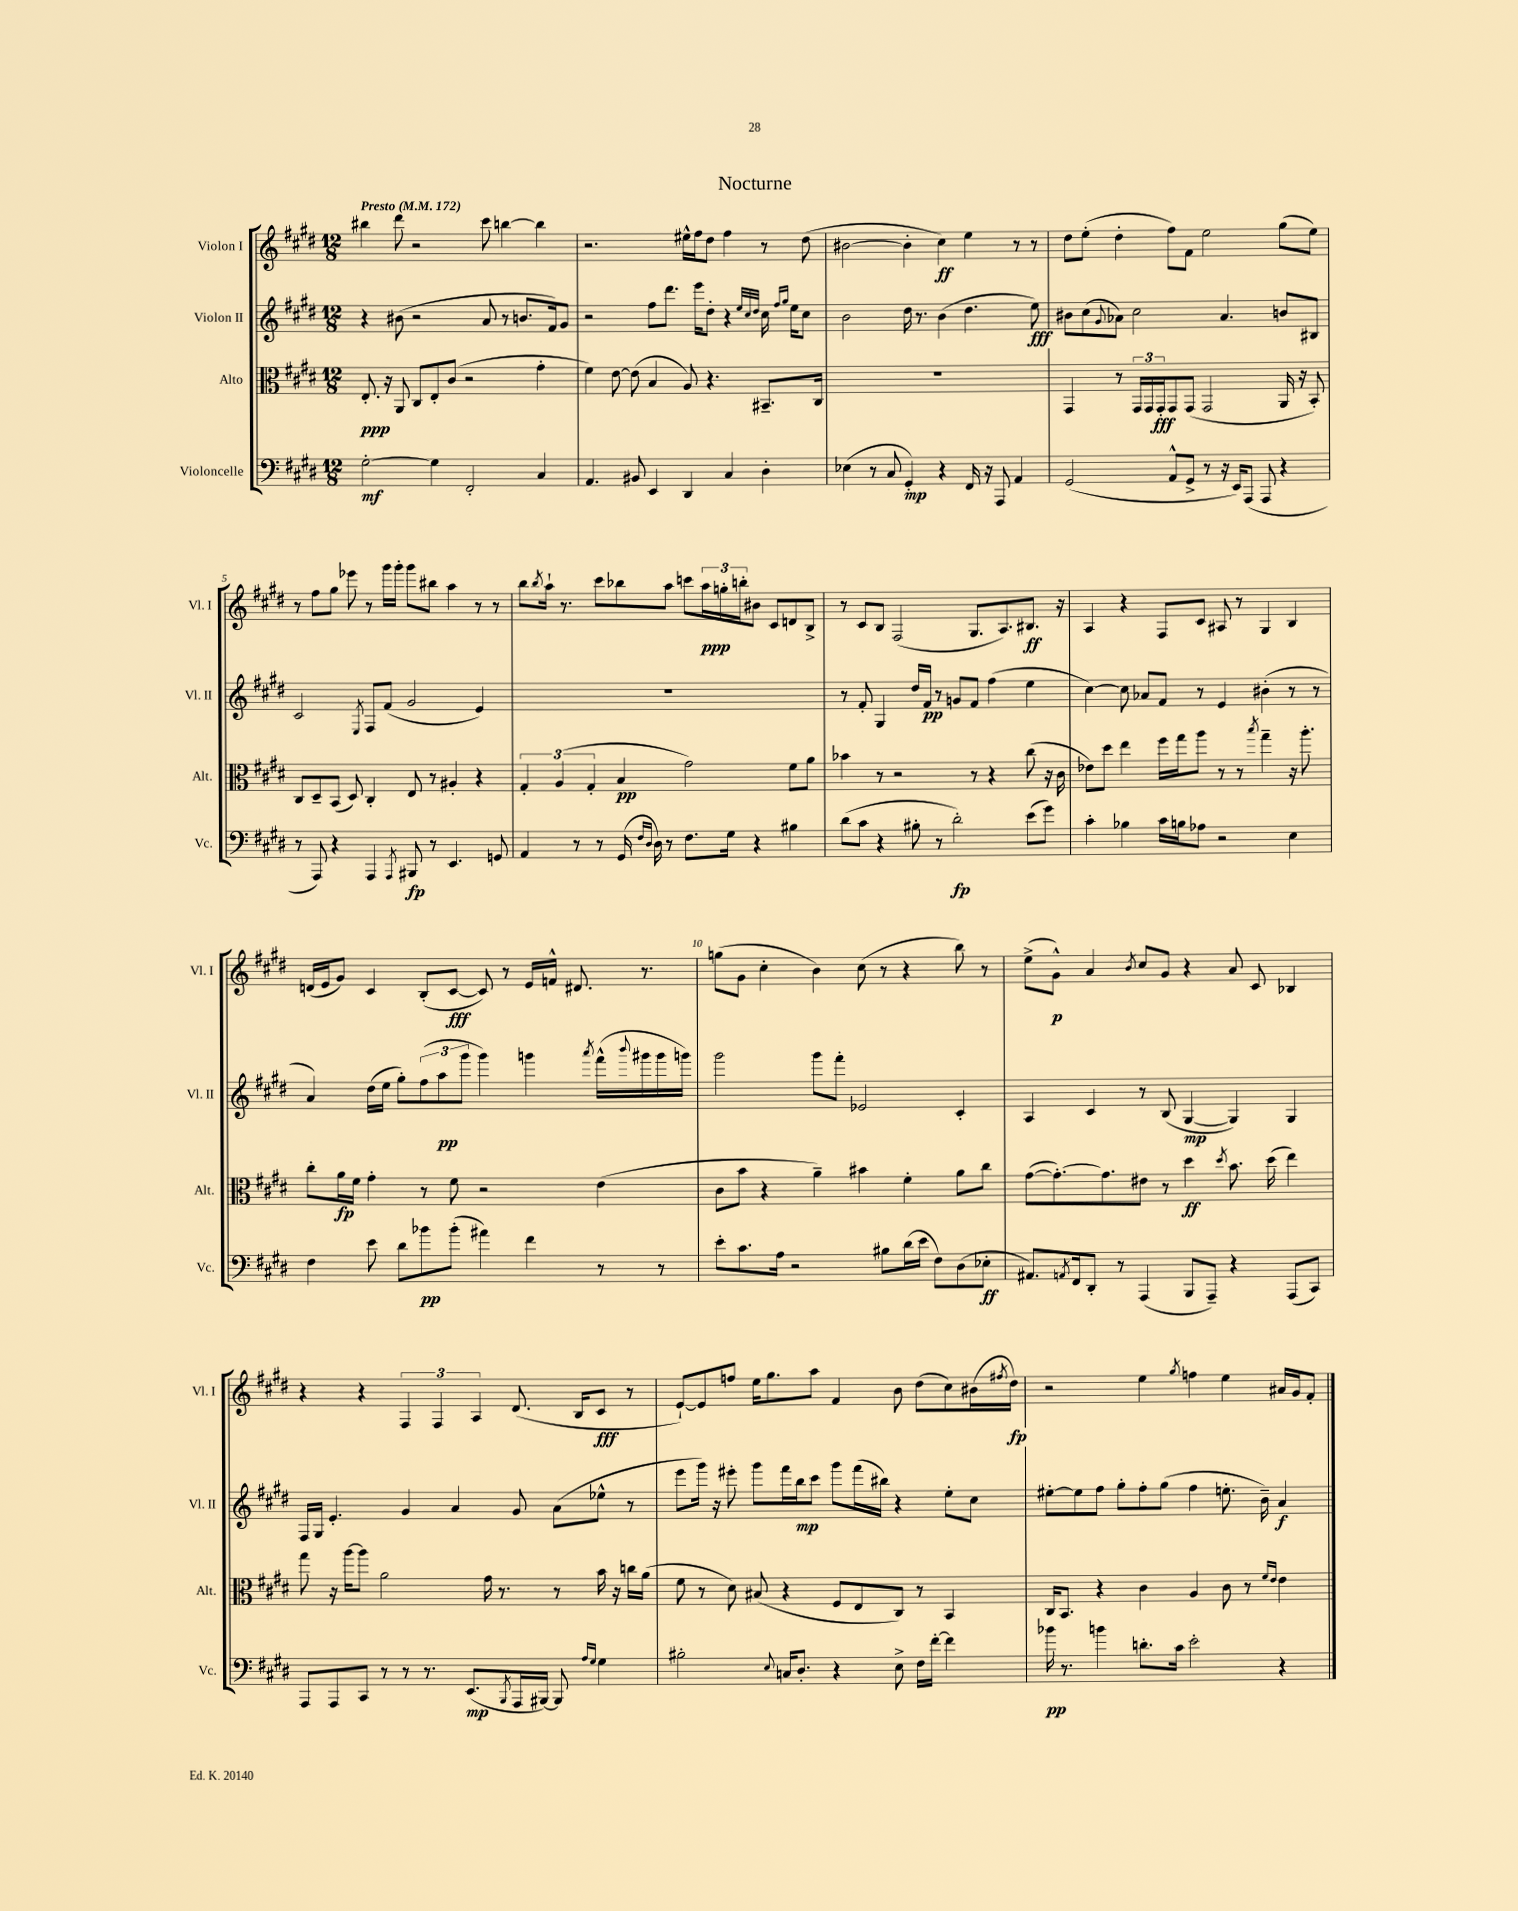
\header { title = "Nocturne" }
<<
\new StaffGroup <<
\new Staff = "s0" \with { instrumentName = "Violon I" shortInstrumentName = "Vl. I" } {
    \clef treble \key e \major \numericTimeSignature \time 12/8 \tempo "Presto" 4 = 172
    bis''4 dis'''8 r2 cis'''8 b''4~ b''4 |
    r2. eis''16-^ fis''16 dis''8 fis''4 r8 dis''8( |
    bis'2~ bis'4-. cis''4\ff) e''4 r8 r8 |
    dis''8 e''8-.( dis''4-. fis''8) fis'8 e''2 gis''8( e''8) |
    r8 fis''8 gis''8 ees'''8 r8 gis'''16 gis'''16-. gis'''8 bis''8 a''4 r8 r8 |
    b''8 \acciaccatura { b''8 } a''16-! r8. cis'''8 bes''8 a''8 c'''8 \tuplet 3/2 { a''16\ppp g''16-. b''16-. } bis'8 cis'8 d'8 b8-> |
    r8 cis'8 b8 fis2( gis8. a8.) bis8.\ff r16 |
    a4 r4 fis8 cis'8 ais8 r8 gis4 b4 |
    d'16( e'16 gis'8) cis'4 b8-.( cis'8~\fff cis'8) r8 e'16 f'16-^ dis'8. r8. |
    g''8( gis'8 cis''4-. b'4) cis''8( r8 r4 b''8) r8 |
    e''8->( gis'8-^\p) a'4 \acciaccatura { b'8 } cis''8 gis'8 r4 a'8 cis'8 bes4 |
    r4 r4 \tuplet 3/2 { fis4 fis4 a4 } dis'8.( b16 cis'8\fff r8 |
    e'8~-!) e'8 f''8 e''16 gis''8. a''8 fis'4 b'8 dis''8( cis''8) bis'16( \acciaccatura { fis''8 } dis''16\fp) |
    r2 e''4 \acciaccatura { gis''8 } f''4 e''4 ais'16 gis'16 fis'8-. \bar "|." |
}
\new Staff = "s1" \with { instrumentName = "Violon II" shortInstrumentName = "Vl. II" } {
    \clef treble \key e \major \numericTimeSignature \time 12/8
    r4 bis'8( r2 a'8 r8 b'8. fis'16) gis'8 |
    r2 fis''8 dis'''8. e'''16 dis''8-. r4 \grace { e''32 cis''32 dis''32 } cis''16 \grace { fis''16 gis''16 } e''16 cis''8 |
    b'2 dis''16 r8. b'4( dis''4. e''8\fff) |
    bis'8 cis''8( \appoggiatura { gis'8 } aes'8) cis''2 aes'4. b'8 bis8 |
    cis'2 \acciaccatura { e8 } fis8 fis'8( gis'2 e'4) |
    R1. |
    r8 fis'8-. gis4 dis''16 fis'16\pp r8 g'8 fis'8 fis''4( e''4 |
    cis''4~) cis''8 aes'8 fis'8 r8 e'4 bis'4-.( r8 r8 |
    a'4) dis''16( e''16 gis''8-.) \tuplet 3/2 { fis''8( a''8\pp gis'''8 } gis'''4) g'''4 \acciaccatura { a'''8 } fis'''16-^( \appoggiatura { b'''8 } gis'''16 gis'''16 g'''16) |
    gis'''2 gis'''8 fis'''8-. ees'2 cis'4-. |
    a4 cis'4 r8 b8( gis4~\mp gis4) gis4 |
    fis16 gis16 e'4.-. gis'4 a'4 gis'8 a'8( ees''8-^ r8 |
    e'''8 gis'''16) r16 eis'''8-. gis'''8 fis'''16 b''16\mp cis'''8 gis'''8 fis'''16( bis''16) r4 e''8-. cis''8 |
    eis''8~-. eis''8 fis''8 gis''8-. fis''8-. gis''8( fis''4 e''8.-. b'16--) a'4\f \bar "|." |
}
\new Staff = "s2" \with { instrumentName = "Alto" shortInstrumentName = "Alt." } {
    \clef alto \key e \major \numericTimeSignature \time 12/8
    e8.-.\ppp r16 a,8 cis8 e8-. cis'8( r2 gis'4-. |
    fis'4) e'8~ e'8( b4 a8) r4. bis,8.-- cis16 |
    R1. |
    gis,4 r8 \tuplet 3/2 { gis,16 gis,16 gis,16-.\fff } gis,8 gis,8( gis,2 a,16 r16 b,8-.) |
    cis8 dis8-- b,8( dis8) cis4-. e8 r8 ais4-. r4 |
    \tuplet 3/2 { gis4-. a4( gis4-. } b4\pp gis'2) fis'8 a'8 |
    bes'4 r8 r2 r8 r4 cis''8( r16 cis'16 |
    ees'8) dis''8 e''4 fis''16 gis''16 a''8 r8 r8 \acciaccatura { b''8 } gis''4-- r16 a''8.-. |
    cis''8-. a'16\fp fis'16 gis'4-. r8 fis'8 r2 e'4( |
    cis'8 b'8 r4 a'4--) bis'4 fis'4-. a'8 cis''8 |
    gis'8~( gis'8.~-.) gis'8. eis'8 r8 dis''4\ff \acciaccatura { dis''8 } b'8. dis''16( e''4) |
    gis''8 r16 a''16~ a''8 a'2 gis'16 r8. r8 b'16 r16 c''16 a'16( |
    fis'8 r8 dis'8) bis8( r4 fis8 e8 cis8) r8 b,4 |
    cis16 b,8. r4 cis'4 a4 cis'8 r8 \grace { fis'16 e'16 } e'4 \bar "|." |
}
\new Staff = "s3" \with { instrumentName = "Violoncelle" shortInstrumentName = "Vc." } {
    \clef bass \key e \major \numericTimeSignature \time 12/8
    gis2~-.\mf gis4 fis,2-. cis4 |
    a,4. bis,8 e,4 dis,4 cis4 dis4-. |
    ees4( r8 cis8 gis,4-.\mp) r4 fis,16 r16 a,,8 a,4 |
    gis,2( a,8-^ gis,8-> r8 r16 e,16) a,,8( a,,8 r4 |
    r8 a,,8) r4 a,,4 \acciaccatura { a,,8 } bis,,8\fp r8 e,4. g,8 |
    a,4 r8 r8 gis,16( \grace { fis16 dis16 } dis16) r8 fis8. gis16 r4 bis4 |
    dis'8( cis'8 r4 bis8-. r8 dis'2-.\fp) e'8( gis'8) |
    cis'4-. bes4 cis'16 b16 aes8 r2 e4 |
    fis4 e'8 dis'8 bes'8\pp bes'8-.( ais'4) fis'4 r8 r8 |
    e'8-. cis'8. a16 r2 bis8 dis'16( e'16 fis8) dis8( ees8-.\ff |
    ais,8.) \acciaccatura { a,8 } fis,16 dis,8-. r8 a,,4( b,,8 a,,8--) r4 a,,8( cis,8) |
    a,,8 a,,8 cis,8 r8 r8 r8. e,8.\mp( \acciaccatura { b,,8 } a,,16 bis,,16~) bis,,8 \grace { a16 gis16 } gis4 |
    bis2-. \appoggiatura { e8 } c16 dis8.-. r4 e8-> fis16 fis'16~-. fis'4 |
    bes'16\pp r8. b'4 d'8.-. cis'16 e'2-. r4 \bar "|." |
}
>>
>>
\layout { \context { \Score \override BarNumber.break-visibility = ##(#f #t #t) barNumberVisibility = #(every-nth-bar-number-visible 5) } }
